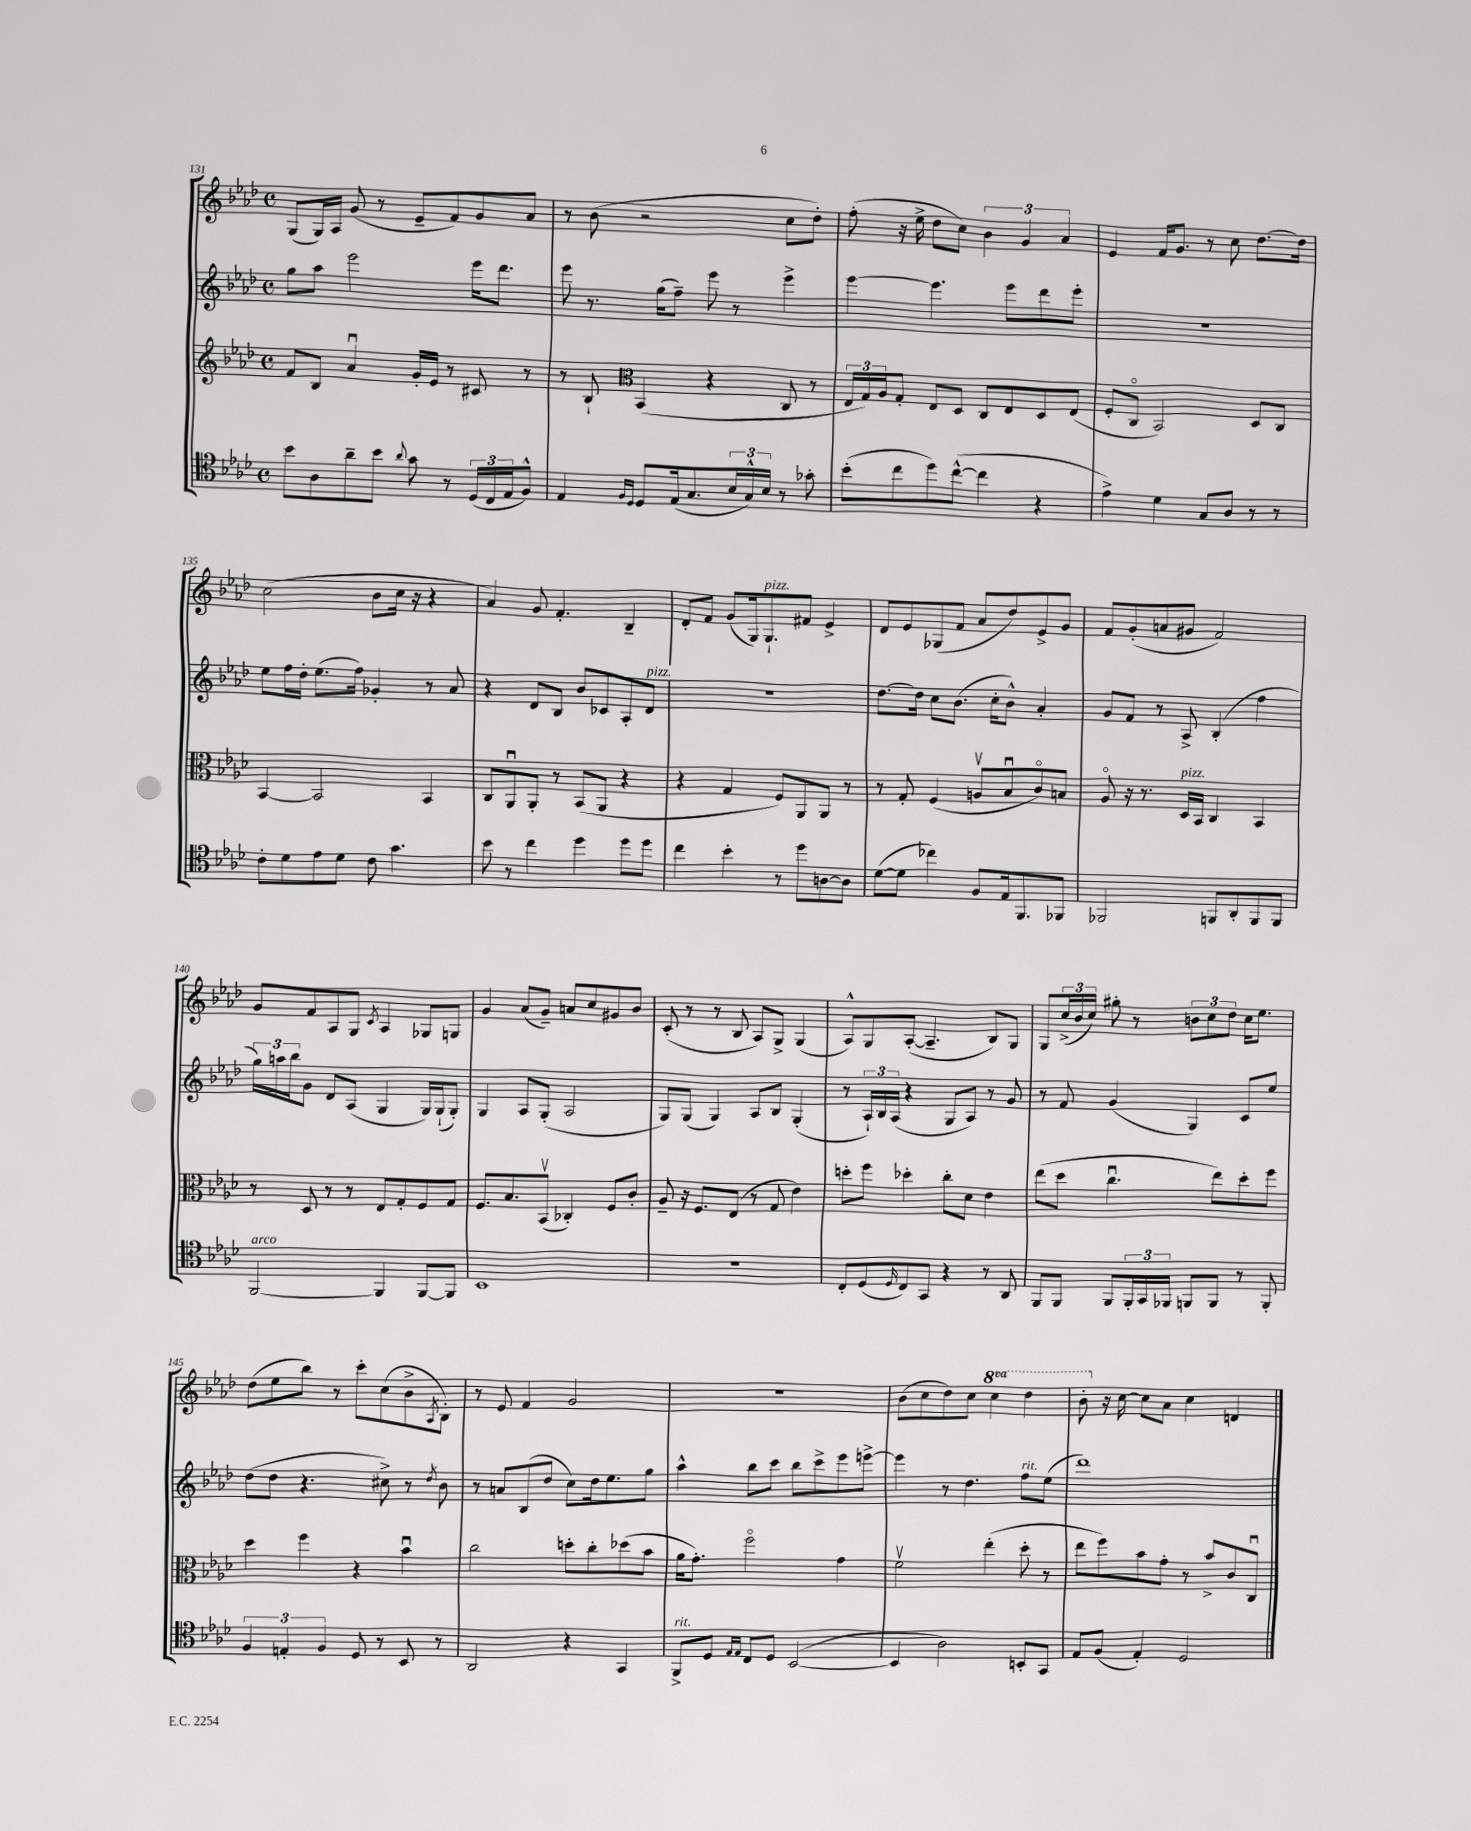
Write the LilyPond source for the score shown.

<<
\new StaffGroup <<
\new Staff = "s0" {
    \clef treble \key aes \major \defaultTimeSignature \time 4/4 \set Staff.ottavationMarkups = #ottavation-simple-ordinals
    g8( g16) aes16 g'8( r8 ees'8-- f'8) g'8 aes'8 |
    r8 bes'8( r2 c''8 des''8-.) |
    f''8-.( r16 ees''16-> des''8 c''8) \tuplet 3/2 { bes'4 g'4 aes'4 } |
    ees'4 f'16 g'8. r8 c''8 des''8.~ des''16 |
    c''2( bes'8 c''16 r16 r4 |
    aes'4) g'8 f'4.-. bes4-- |
    des'8-. f'8 g'8( g16) g8.-!^\markup { \italic "pizz." } fis'8 ees'4-> |
    des'8 ees'8 ges8( f'8 aes'8 des''8) ees'8-> g'8 |
    f'8 g'8-.( a'8 gis'8 f'2) |
    g'8 f'8 aes8 g8 \acciaccatura { c'8 } aes4 ges8 g8 |
    g'4 aes'8( g'8--) a'8 c''8 gis'8 bes'8 |
    c'8-.( r8 r8 bes8 aes8) g8-> g4( |
    aes8-^) g8 aes8~-.( aes4.-- bes8) g8 |
    g8 \tuplet 3/2 { c''16->( bes'16 c''16) } gis''8-. r8 \tuplet 3/2 { b'8 c''8 des''8 } c''16 ees''8. |
    des''8( ees''8 bes''8) r8 c'''8-. c''8( bes'8-> \acciaccatura { aes8 } bes8-.) |
    r8 ees'8 f'4 g'2 |
    r1 |
    bes'8( c''8 des''8) c''8 \ottava #1 c'''4 des'''4 |
    bes''8-. \ottava #0 r16 c''16~ c''8 aes'8 c''4 d'4 \bar "|." |
}
\new Staff = "s1" {
    \clef treble \key aes \major \defaultTimeSignature \time 4/4
    g''8 aes''8 ees'''2 ees'''16 des'''8. |
    ees'''8 r8. g''16( f''8--) ees'''8 r8 ees'''4-> |
    ees'''4~ ees'''4. ees'''8 des'''8 ees'''8-. |
    r1 |
    ees''8 f''16 des''16-. ees''8.( f''16) ges'4-. r8 aes'8 |
    r4 des'8 bes8 bes'8 ces'8 aes8-. des'8^\markup { \italic "pizz." } |
    R1 |
    des''8.~ des''16 c''8 bes'8.( c''16-. bes'8-^) aes'4-. |
    g'8 f'8 r8 aes8-> bes4-.( f''4 |
    \tuplet 3/2 { g''16) a''16 bes''16 } g'8 des'8 aes8( g4 g16) g16-!( g8-.) |
    g4 aes8 g8-.( aes2 |
    g8) g8( g4) aes8 bes8 g4-.( |
    r8 \tuplet 3/2 { aes16-!) bes16 aes16( } r4 g8 aes8) r8 g'8 |
    r8 f'8 g'4( g4) c'8 ees''8 |
    des''8( des''8 r4. cis''8->) r8 \acciaccatura { des''8 } bes'8 |
    r8 a'8 bes8( des''8 c''8) des''16 ees''8. g''8 |
    aes''4-^ bes''8 c'''8 bes''8 c'''8-> ees'''8 e'''8~-> |
    e'''4 r8 des''4. f''8^\markup { \italic "rit." } ees''8( |
    des'''1) \bar "|." |
}
\new Staff = "s2" {
    \clef treble \key aes \major \defaultTimeSignature \time 4/4
    f'8 bes8 aes'4\downbow g'16-. ees'16 r8 cis'8 r8 |
    r8 bes8-! \clef alto bes,4( r4 c8 r8 |
    \tuplet 3/2 { ees16 g16) aes16 } g8-. ees8 des8 c8 ees8 des8 ees8( |
    f8-. c8\flageolet bes,2) des8 c8 |
    bes,4~ bes,2 bes,4 |
    c8 aes,8\downbow aes,8-. r8 bes,8( aes,8 r4 |
    r4 g4 f8) aes,8 aes,8 r8 |
    r8 g8-. f4( a8\upbow bes8\downbow c'8\flageolet) b8 |
    aes8\flageolet r16 r8. des16^\markup { \italic "pizz." } bes,16 c4 bes,4 |
    r8 des8 r8 r8 ees8 g8-. f8 g8 |
    f8. bes8. bes,8\upbow( ces4-.) f8 c'8-. |
    aes8-- r16 f8. ees8( r8 g8 ees'4) |
    d''8-. f''8 des''4-. c''8-. des'8 ees'4 |
    ees''8( des''8 c''4.\downbow ees''8) des''8-. f''8 |
    des''4 f''4 r4 bes'4\downbow |
    c''2 d''8-. c''8-. des''8( bes'8 |
    aes'16 g'8.-.) f''2\flageolet g'4 |
    f'2\upbow ees''4-.( des''8-. r8 |
    ees''8 f''8) bes'8 g'8-. r8 bes'8-> c'8 c8\downbow \bar "|." |
}
\new Staff = "s3" {
    \clef tenor \key aes \major \defaultTimeSignature \time 4/4
    bes'8 aes8 aes'8-- bes'8 \appoggiatura { aes'8 } g'8 r8 \tuplet 3/2 { des16( c16 ees16 } f8-^) |
    ees4 \grace { f16 des16 } des8 ees16( g8. \tuplet 3/2 { bes16 g16-^) bes16 } r8 ges'8-. |
    bes'8-.( c''8 des''8) c''8~-^( c''4 r4 |
    ees'4->) des'4 g8 aes8 r8 r8 |
    c'8-. des'8 ees'8 des'8 c'8 g'4. |
    bes'8 r8 c''4 des''4 des''8 des''8 |
    c''4 bes'4-. r8 des''8 a8~ a8 |
    des'8~( des'8 ces''4) f8 ees16 f,8. fes,8 |
    fes,2 f,8 aes,8-. f,8 f,8 |
    f,2~^\markup { \italic "arco" } f,4 f,8~ f,8 |
    bes,1 |
    R1 |
    c8-. des8( \grace { des16 } c8) g,8 r4 r8 aes,8 |
    f,8 f,8 f,8 \tuplet 3/2 { f,16-. g,16 fes,16 } f,8 f,8 r8 f,8-. |
    \tuplet 3/2 { f4 e4-. f4 } des8 r8 bes,8 r8 |
    aes,2 r4 g,4 |
    f,8->^\markup { \italic "rit." } des8 \grace { ees16 ees16 } c8 des8 bes,2~( |
    bes,4 aes2) b,8-. g,8 |
    ees8 f8( ees4-.) des2 \bar "|." |
}
>>
>>
\layout { \context { \Score currentBarNumber = #131 } }
